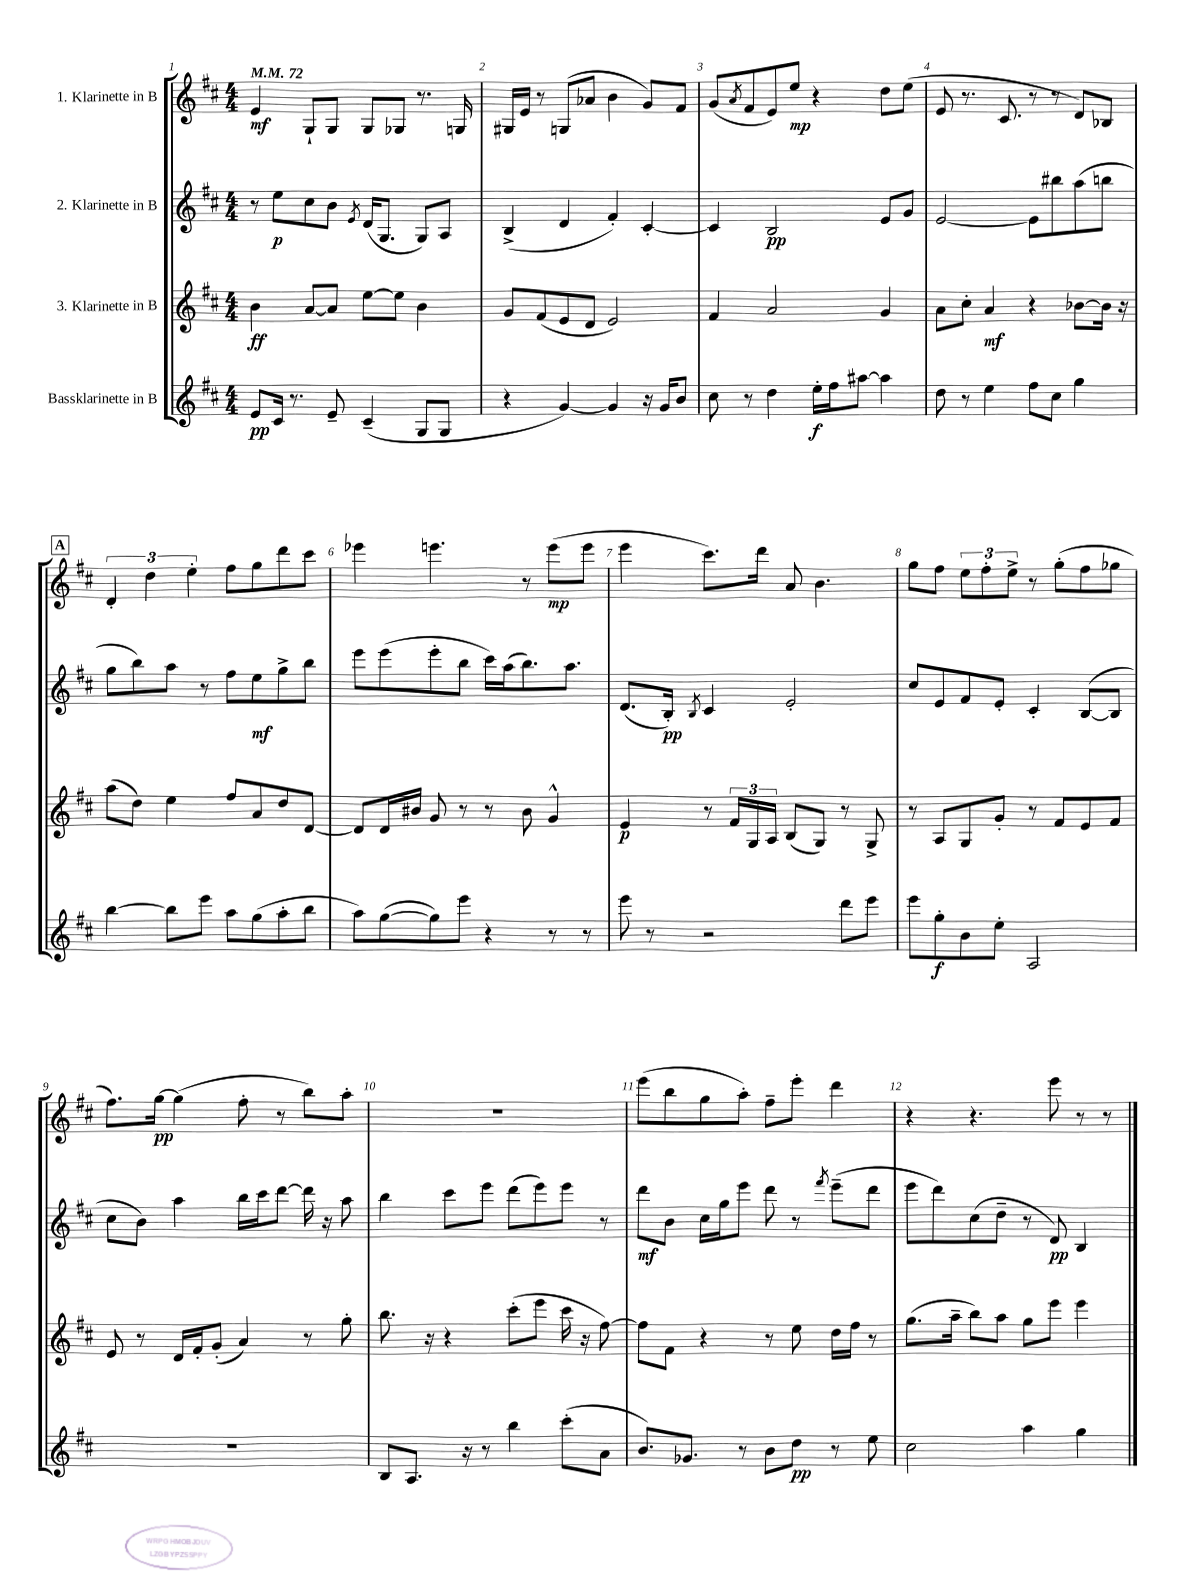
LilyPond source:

<<
\new StaffGroup <<
\new Staff = "s0" \with { instrumentName = "1. Klarinette in B" } {
    \clef treble \key d \major \numericTimeSignature \time 4/4 \tempo 4 = 72
    e'4\mf g8-! g8 g8 ges8 r8. g16 |
    gis16 e'16 r8 g8( aes'8 b'4 g'8) fis'8 |
    g'8( \acciaccatura { a'8 } fis'8 e'8) e''8\mp r4 d''8 e''8( |
    e'8 r8. cis'8. r8 r8 d'8) bes8 |
    \mark \markup { \box "A" } \tuplet 3/2 { d'4-. d''4 e''4-. } fis''8 g''8 d'''8 cis'''8 |
    ees'''4 e'''4. r8 e'''8\mp( e'''8 |
    e'''4 cis'''8.) d'''16 a'8 b'4. |
    g''8 fis''8 \tuplet 3/2 { e''8 fis''8-. e''8-> } r8 g''8-.( fis''8 ges''8 |
    fis''8.) g''16~\pp g''4( fis''8-. r8 b''8) a''8-. |
    r1 |
    e'''8( b''8 g''8 a''8-.) fis''8-- e'''8-. d'''4 |
    r4 r4. e'''8 r8 r8 \bar "|." |
}
\new Staff = "s1" \with { instrumentName = "2. Klarinette in B" } {
    \clef treble \key d \major \numericTimeSignature \time 4/4
    r8 e''8\p cis''8 b'8 \acciaccatura { e'8 } d'16( g8. g8) a8 |
    b4->( d'4 fis'4-.) cis'4~-. |
    cis'4 b2\pp e'8 g'8 |
    e'2~ e'8 bis''8 a''8( b''8 |
    \mark \markup { \box "A" } g''8 b''8) a''8 r8 fis''8 e''8\mf g''8-> b''8 |
    e'''8 e'''8( e'''8-. b''8 cis'''16) a''16( b''8.) a''8. |
    d'8.( b16-.\pp) \acciaccatura { b8 } cis'4 e'2-. |
    cis''8 e'8 fis'8 e'8-. cis'4-. b8~( b8 |
    cis''8 b'8) a''4 b''16 cis'''16 d'''8~ d'''16 r16 a''8 |
    b''4 cis'''8 e'''8 d'''8( e'''8) e'''8 r8 |
    d'''8\mf b'8 cis''16 g''16 e'''8 d'''8 r8 \acciaccatura { fis'''8 } e'''8--( d'''8 |
    e'''8 d'''8) cis''8( d''8-- r8 d'8\pp) b4 \bar "|." |
}
\new Staff = "s2" \with { instrumentName = "3. Klarinette in B" } {
    \clef treble \key d \major \numericTimeSignature \time 4/4
    b'4\ff a'8~ a'8 e''8~ e''8 b'4 |
    g'8 fis'8( e'8 d'8 e'2) |
    fis'4 a'2 g'4 |
    a'8 cis''8-. a'4\mf r4 bes'8~ bes'16 r16 |
    \mark \markup { \box "A" } a''8( d''8) e''4 fis''8 a'8 d''8 d'8~ |
    d'8 d'16 bis'16 g'8 r8 r8 bis'8 g'4-^ |
    e'4\p r8 \tuplet 3/2 { fis'16 g16 a16 } b8( g8) r8 g8-> |
    r8 a8 g8 g'8-. r8 fis'8 e'8 fis'8 |
    e'8 r8 d'16 fis'16-. g'8-.( a'4) r8 g''8-. |
    b''8. r16 r4 cis'''8-.( e'''8 cis'''16 r16 fis''8~) |
    fis''8 fis'8 r4 r8 e''8 d''16 fis''16 r8 |
    g''8.( a''16-- b''8) a''8 g''8 e'''8 e'''4 \bar "|." |
}
\new Staff = "s3" \with { instrumentName = "Bassklarinette in B" } {
    \clef treble \key d \major \numericTimeSignature \time 4/4
    e'8\pp cis'16 r8. e'8-- cis'4--( g8 g8 |
    r4 g'4~) g'4 r16 g'16 b'8 |
    cis''8 r8 d''4 e''16-.\f fis''16 ais''8~ ais''4 |
    d''8 r8 e''4 fis''8 cis''8 g''4 |
    \mark \markup { \box "A" } b''4~ b''8 e'''8 a''8 g''8( a''8-. b''8 |
    a''8) g''8~( g''8) e'''8 r4 r8 r8 |
    e'''8 r8 r2 d'''8 e'''8 |
    e'''8 g''8-.\f b'8 e''8-. a2 |
    r1 |
    b8 a8. r16 r8 b''4 cis'''8-.( a'8 |
    b'8.) ges'8. r8 b'8 d''8\pp r8 e''8 |
    cis''2 a''4 g''4 \bar "|." |
}
>>
>>
\layout { \context { \Score \override BarNumber.break-visibility = ##(#f #t #t) barNumberVisibility = #all-bar-numbers-visible } }
